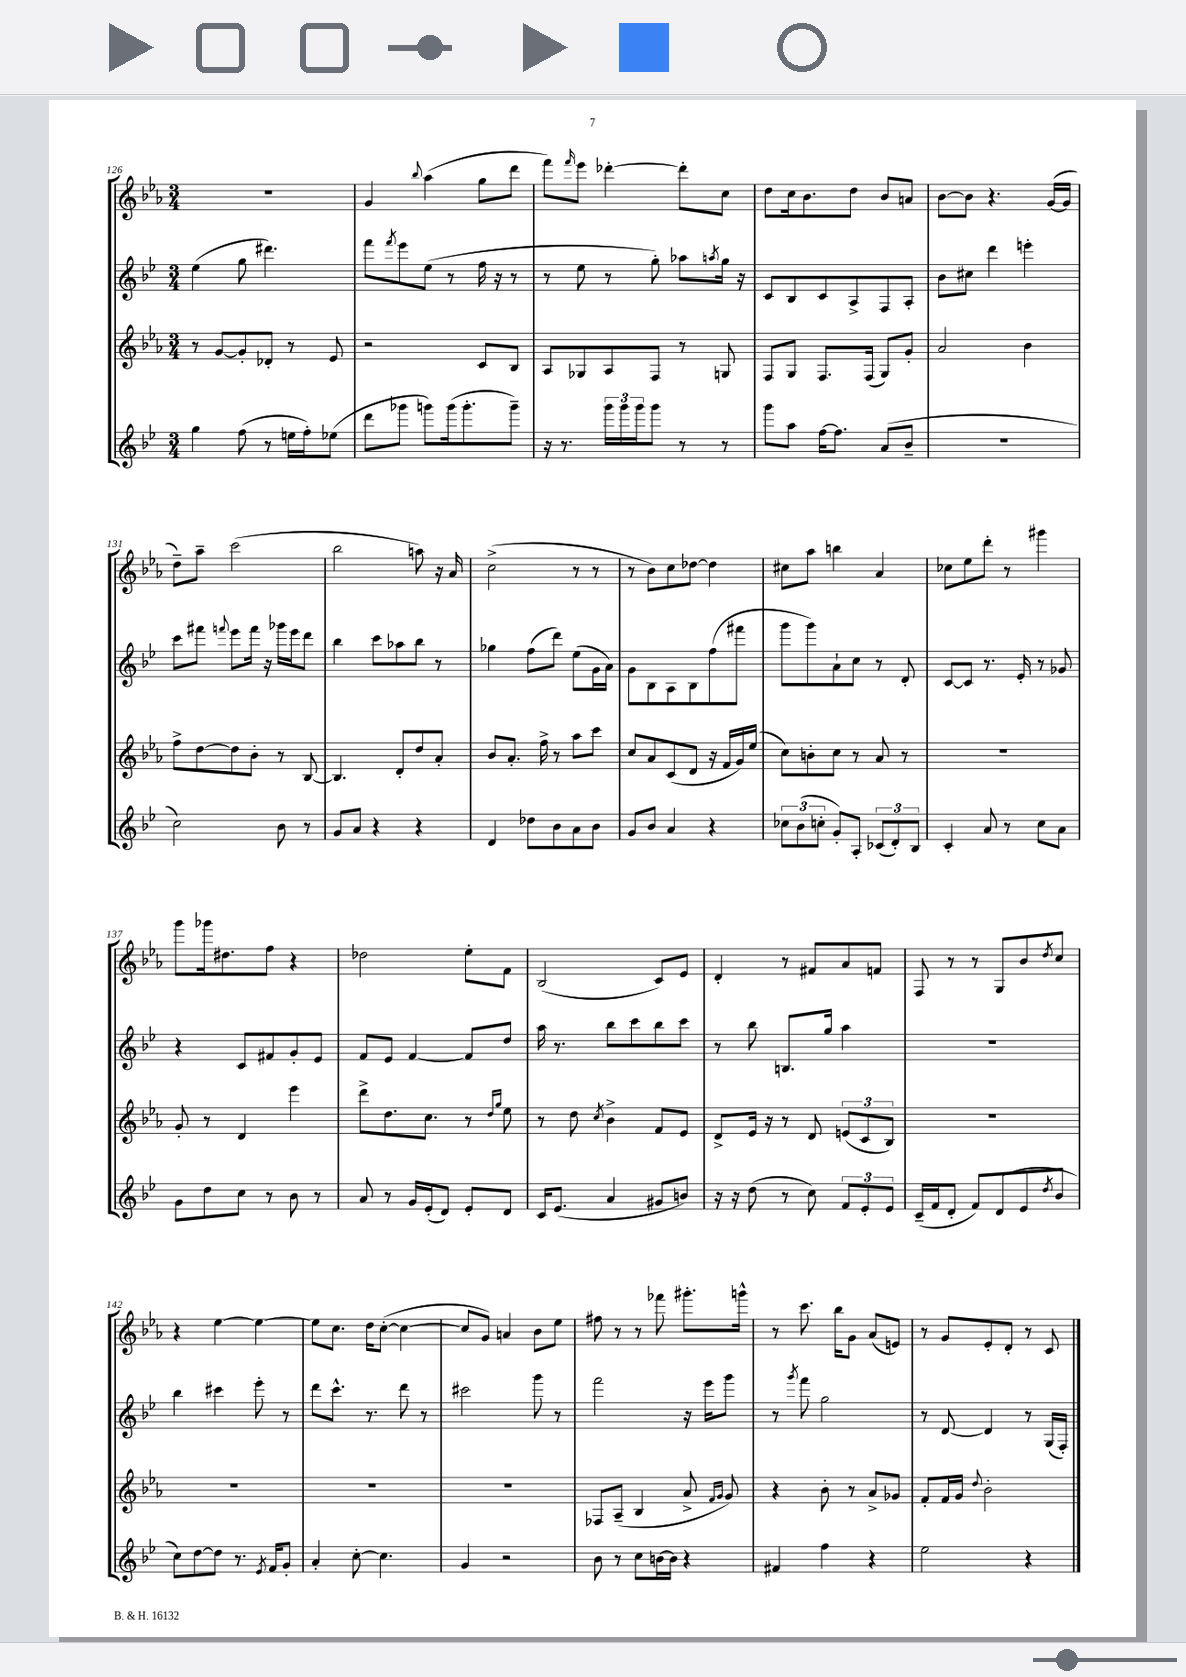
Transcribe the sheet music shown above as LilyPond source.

<<
\new StaffGroup <<
\new Staff = "s0" {
    \clef treble \key ees \major \numericTimeSignature \time 3/4
    R2. |
    g'4 \appoggiatura { bes''8 } aes''4( g''8 d'''8 |
    f'''8) \grace { f'''16 } ees'''8 des'''4~-. des'''8-. c''8 |
    d''8 c''16 bes'8. d''8 bes'8 a'8 |
    bes'8~ bes'8 r4. g'16~( g'16 |
    d''8--) aes''8-- c'''2( |
    bes''2 a''8) r16 aes'16 |
    c''2->( r8 r8 |
    r8 bes'8) c''8 des''8~ des''4 |
    cis''8 aes''8 b''4 aes'4 |
    ces''8 ees''8 d'''8-. r8 gis'''4 |
    g'''8 ges'''16 dis''8. f''8 r4 |
    des''2 ees''8-. f'8 |
    bes2( c'8) ees'8 |
    d'4-. r8 fis'8 aes'8 f'8 |
    f8 r8 r8 g8 bes'8 \acciaccatura { d''8 } c''8 |
    r4 ees''4~ ees''4~ |
    ees''8 c''8. d''16 c''8~-.( c''4~ |
    c''8 g'8) a'4 bes'8 ees''8 |
    fis''8 r8 r8 fes'''8 gis'''8.-. g'''16-^ |
    r8 c'''8. bes''16 g'8 aes'8( e'8) |
    r8 g'8 ees'8-. d'8-. r8 c'8 \bar "|." |
}
\new Staff = "s1" {
    \clef treble \key bes \major \numericTimeSignature \time 3/4
    ees''4( g''8 dis'''4.) |
    f'''8 \acciaccatura { f'''8 } ees'''8 ees''8( r8 f''16 r16 r8 |
    r8 ees''8 r8 g''8-.) aes''8 \acciaccatura { a''8 } g''16 r16 |
    c'8 bes8 c'8 a8-> f8 a8-. |
    bes'8 cis''8 d'''4 e'''4-. |
    c'''8 fis'''8 \appoggiatura { f'''8 } ees'''8 f'''16 r16 ges'''16 ees'''16 d'''8 |
    bes''4 c'''8 aes''8 bes''8 r8 |
    ges''4 f''8( d'''8) ees''8( g'16 a'16) |
    g'8 bes8 a8 bes8 f''8( fis'''8 |
    g'''8 g'''8) a'8-! c''8 r8 d'8-. |
    c'8~ c'8 r8. ees'16-. r8 ges'8 |
    r4 c'8 fis'8 g'8-. ees'8 |
    f'8 ees'8 f'4~ f'8 d''8 |
    a''16 r8. bes''8 c'''8 bes''8 c'''8 |
    r8 bes''8 b8. g''16 a''4 |
    R2. |
    bes''4 cis'''4 ees'''8-. r8 |
    d'''8 c'''8.-^ r8. d'''8 r8 |
    cis'''2 g'''8 r8 |
    f'''2 r16 ees'''16 g'''8 |
    r8 \acciaccatura { g'''8 } f'''8 g''2 |
    r8 d'8~ d'4 r8 g16( f16-.) \bar "|." |
}
\new Staff = "s2" {
    \clef treble \key ees \major \numericTimeSignature \time 3/4
    r8 g'8~ g'8-. des'8-. r8 ees'8 |
    r2 c'8 bes8 |
    aes8 ges8 aes8 f8 r8 g8 |
    f8 g8 f8. f16( g8) g'8-. |
    aes'2 bes'4 |
    f''8-> d''8~ d''8 bes'8-. r8 bes8~ |
    bes4. d'8-. d''8 aes'8-. |
    bes'8 aes'8.-. f''16-> r8 aes''8 c'''8 |
    c''8 aes'8 c'8( d'8 r16 f'16 g'16) ees''16( |
    c''8) b'8-. c''8 r8 aes'8 r8 |
    R2. |
    g'8-. r8 d'4 ees'''4 |
    d'''8-> d''8. c''8. r8 \grace { d''16 g''16 } ees''8 |
    r8 d''8 \acciaccatura { c''8 } bes'4-> f'8 ees'8 |
    d'8-> ees'16 r16 r8 d'8 \tuplet 3/2 { e'8( c'8 bes8) } |
    R2. |
    R2. |
    R2. |
    R2. |
    fes8 aes8--( bes4 aes'8-> \grace { f'16 g'16 } g'8) |
    r4 bes'8-. r8 aes'8-> ges'8 |
    f'8-. f'16 g'16 \appoggiatura { d''8 } bes'2-. \bar "|." |
}
\new Staff = "s3" {
    \clef treble \key bes \major \numericTimeSignature \time 3/4
    g''4 f''8( r8 e''16 f''16-.) ees''8( |
    d'''8 ges'''8 g'''8) g'''16( g'''8.-. g'''8--) |
    r16 r8. \tuplet 3/2 { g'''16 g'''16 g'''16 } g'''8 r8 r8 |
    g'''8 a''8 f''16~ f''8. a'8( bes'8-- |
    R2. |
    c''2) bes'8 r8 |
    g'8 a'8 r4 r4 |
    d'4 des''8 bes'8 a'8 bes'8 |
    g'8 bes'8 a'4 r4 |
    \tuplet 3/2 { ces''8 bes'8( c''8-. } g'8-.) a8-. \tuplet 3/2 { ces'8( d'8-.) bes8 } |
    c'4-. a'8 r8 c''8 a'8 |
    g'8 d''8 c''8 r8 bes'8 r8 |
    a'8 r8 g'16 ees'16-.( d'8) ees'8-. d'8 |
    c'16 ees'8.( a'4 gis'8 b'8) |
    r16 r16 d''8( r8 c''8) \tuplet 3/2 { f'8 ees'8-. ees'8 } |
    c'16--( f'16 d'8-. f'8) d'8( ees'8 \acciaccatura { d''8 } bes'8 |
    c''8) d''8~ d''8 r8. \acciaccatura { ees'8 } f'16 g'8-. |
    a'4-. c''8~-. c''4. |
    g'4 r2 |
    bes'8 r8 c''8 b'16~ b'16 r4 |
    fis'4 f''4 r4 |
    ees''2 r4 \bar "|." |
}
>>
>>
\layout { \context { \Score currentBarNumber = #126 } }
